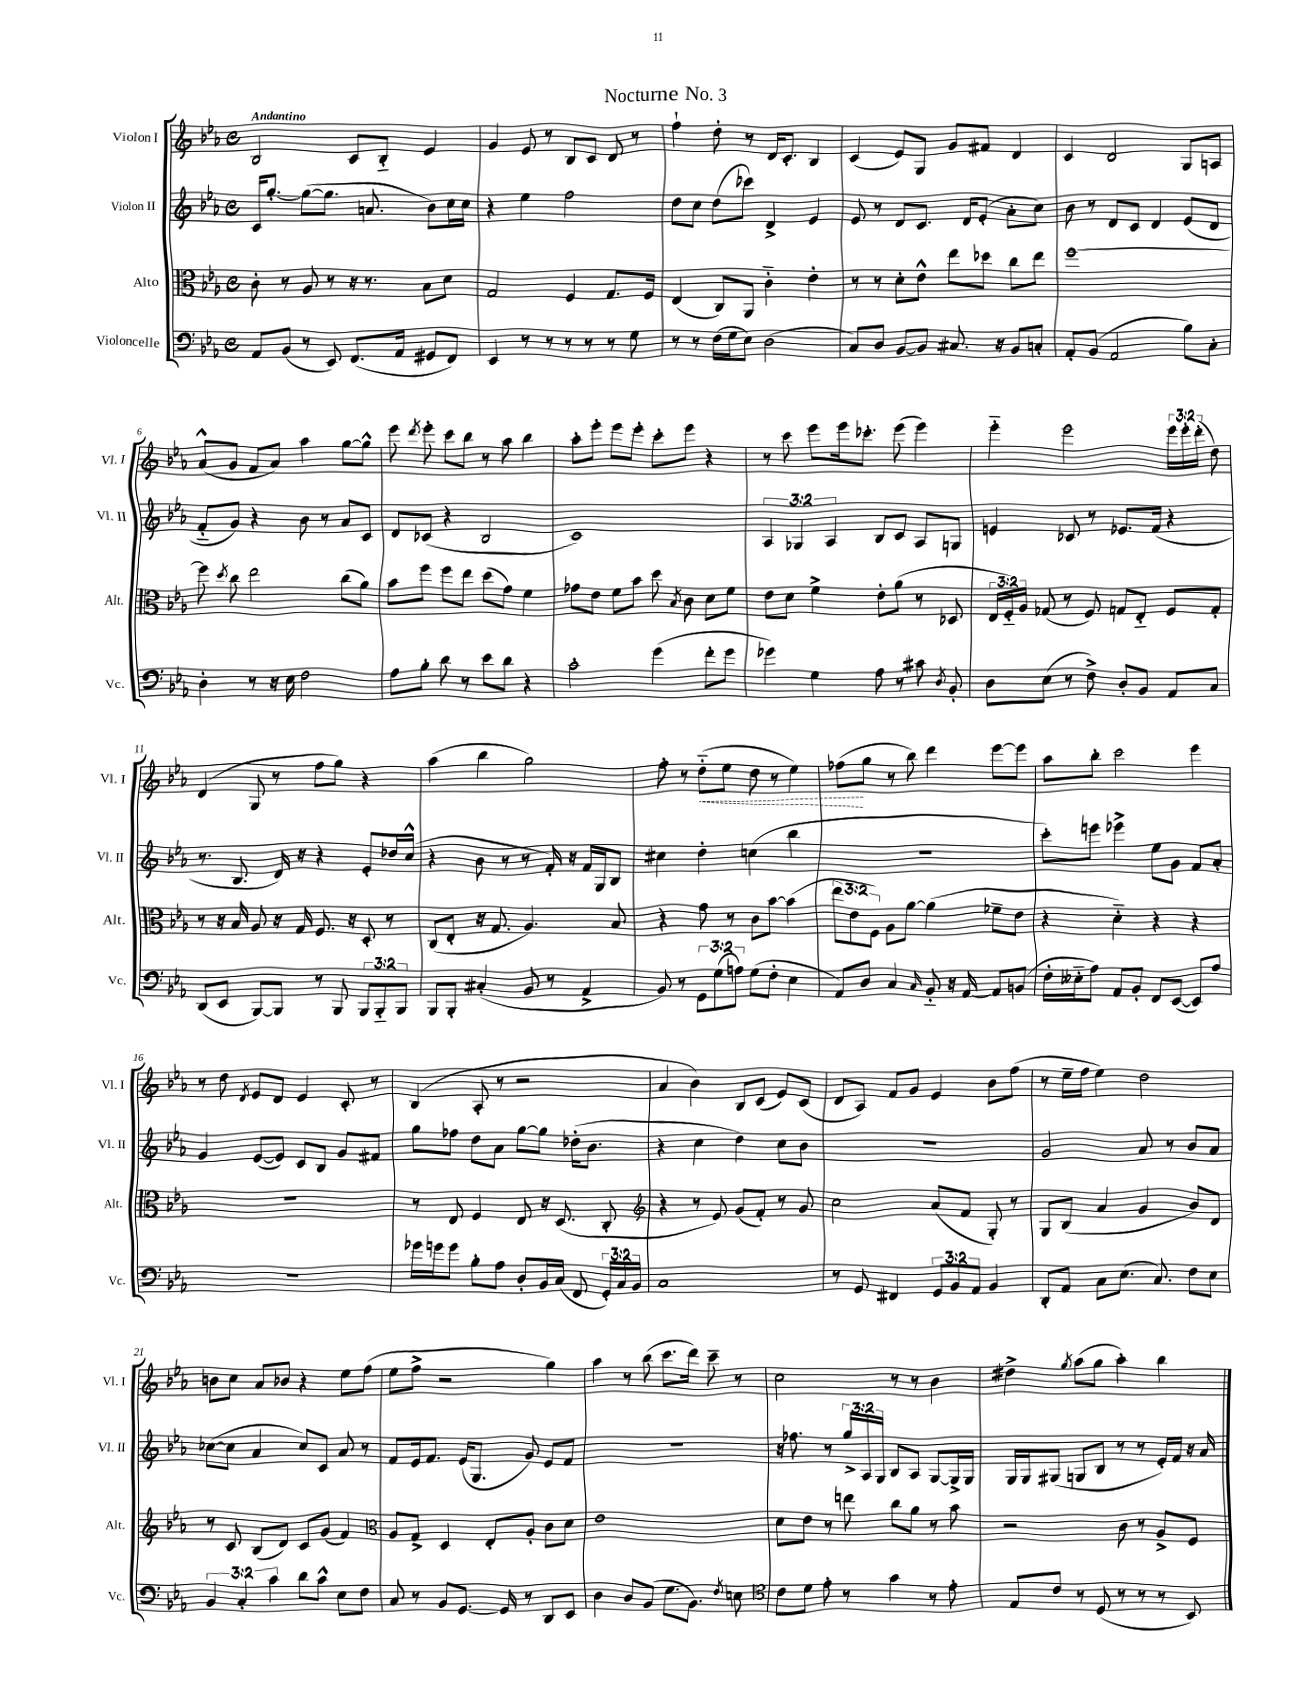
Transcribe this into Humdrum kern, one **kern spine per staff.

**kern	**kern	**kern	**kern	**dynam
*part4	*part3	*part2	*part1	*part1
*staff4	*staff3	*staff2	*staff1	*staff1
*I"Violoncelle	*I"Alto	*I"Violon II	*I"Violon I	*
*I'Vc.	*I'Alt.	*I'Vl. II	*I'Vl. I	*
*clefF4	*clefC3	*clefG2	*clefG2	*
*k[b-e-a-]	*k[b-e-a-]	*k[b-e-a-]	*k[b-e-a-]	*
*M4/4	*M4/4	*M4/4	*M4/4	*
*met(c)	*met(c)	*met(c)	*met(c)	*
=1	=1	=1	=1	=1
!	!	!	!LO:TX:a:B:t=Andantino	!
8AA-/L	8c'\	16c/KL	2B-/	.
.	.	[8.gg'/J	.	.
(8BB-/J	8r	.	.	.
8r	8A-/	(8gg\L_	.	.
8EE-/)	8r	8.gg\J]	.	.
(8.FF/L	16r	.	8c/L	.
.	8.r	8.an/	.	.
.	.	.	8B-/J	.
16AA-/Jk	.	.	.	.
8GG#X/L	8B-\L	8b-\L)	4e-/	.
8FF/J)	8d\J	16cc\L	.	.
.	.	16cc\JJ	.	.
=2	=2	=2	=2	=2
4EE-/	2G/	4r	4g/	.
8r	.	4ee-\	8e-/	.
8r	.	.	8r	.
8r	4F/	2ff\	8B-/L	.
8r	.	.	8c/J	.
8r	8.G/L	.	8d/	.
8G\	.	.	8r	.
.	16F/Jk	.	.	.
=3	=3	=3	=3	=3
8r	(4E-/	8dd\L	4ff`\	.
8r	.	8cc\J	.	.
(16F\LL	8C/L)	(8dd\L	8dd'\	.
16G\J	.	.	.	.
8E-\J)	8AA-/J	8ccc-X\J)	8r	.
(2D\	4c\	4d^/	16d/KL	.
.	.	.	8.c'/J	.
.	4e-'\	4e-/	4B-/	.
=4	=4	=4	=4	=4
8C/L)	8r	8e-/	(4c/	.
8D/J	8r	8r	.	.
[8BB-/L	8d'\L	8d/L	8e-/L)	.
8BB-/J]	8e-^^\J	8.c/J	8G/J	.
8.C#X/	8ee-\L	.	8g/L	.
.	.	16d/KL	.	.
.	8dd-X\J	(8e-'/J	8f#X/J	.
16r	.	.	.	.
8BB-/L	8cc\L	8a-'\L	4d/	.
8Cn'/J	8ee-\J	8cc\J)	.	.
=5	=5	=5	=5	=5
8AA-'/L	[1ff	8b-\	4c/	.
(8BB-/J	.	8r	.	.
2AA-/	.	8d/L	2d/	.
.	.	8c/J	.	.
.	.	4d/	.	.
8B-\L)	.	(8e-/L	8G/L	.
8C'\J	.	8d/J	8An/J	.
!!LO:LB:g=z
=6	=6	=6	=6	=6
4D'\	8ff\]	8f/L	(8a-^^/L	.
.	8qdd/	.	.	.
.	8cc\	8g/J)	8g/J	.
8r	2ee-\	4r	8f/L	.
16r	.	.	8a-/J)	.
16E-\	.	.	.	.
2F\	.	8b-\	4aa-\	.
.	.	8r	.	.
.	(8cc\L	8a-/L	[8gg\L	.
.	8a-\J)	8c/J	8gg^^\J]	.
=7	=7	=7	=7	=7
8A-\L	8b-\L	8d/L	8eee-\	.
.	.	.	8qddd/	.
8B-'\J	8ff\J	(8c-X/J	8eee-'\	.
8d\	8ff\L	4r	8ccc\L	.
8r	8ee-\J	.	8bb-\J	.
8e-\L	(8dd\L	2B-/	8r	.
8d\J	8g\J)	.	8aa-\	.
4r	4f\	.	4bb-\	.
=8	=8	=8	=8	=8
2c'\	8g-X\L	1c)	8aa-'\L	.
.	8e-\J	.	8eee-'\J	.
.	8f\L	.	8eee-\L	.
.	8b-\J	.	8eee-'\J	.
(4g\	8dd\	.	8ccc'\L	.
.	8qB-/	.	.	.
.	8c\	.	8eee-\J	.
8f'\L	8d\L	.	4r	.
8g\J	8f\J	.	.	.
=9	=9	=9	=9	=9
4g-X\)	8e-\L	6A-/	8r	.
.	8d\J	.	8ccc\	.
.	.	6G-X/	.	.
4G\	4f^\	.	8eee-\L	.
.	.	6A-/	.	.
.	.	.	16eee-\k	.
.	.	.	8.ccc-X'\J	.
8A-\	8e-'\L	8B-/L	.	.
8r	(8a-\J	8c/J	(8eee-\	.
8c#X\	8r	8A-/L	4eee-\)	.
8qD/	.	.	.	.
8BB-'/	8D-X/	8Gn/J	.	.
=10	=10	=10	=10	=10
8D\L	24E-/LL	4en/	4eee-\	.
.	24F/)	.	.	.
.	24A-/JJ	.	.	.
(8E-\J	(8G-X/	.	.	.
8r	8r	8c-X/	2eee-\	.
8F^\)	8F/)	8r	.	.
8D'/L	8Gn/L	8.e-X/L	.	.
8BB-/J	8E-/J	.	.	.
.	.	(16f/Jk	.	.
8AA-/L	8F/L	4r	24eee-\LL	.
.	.	.	24eee-'\	.
.	.	.	(24ddd'\JJ	.
8C/J	8G'/J	.	8dd\)	.
!!LO:LB:g=z
=11	=11	=11	=11	=11
(8DD/L	8r	8.r	(4d/	.
8EE-/J	16r	.	.	.
.	16B-/	8.B-/	.	.
[8BBB-/L)	8A-/	.	8G/	.
8BBB-/J]	16r	16d/)	8r	.
.	16G/	16r	.	.
8r	8.F/	4r	8ff\L	.
8BBB-/	.	.	8gg\J)	.
.	16r	.	.	.
12BBB-/L	8D'/	8e-'/L	4r	.
12BBB-/	.	.	.	.
.	8r	16dd-X/L	.	.
12BBB-/J	.	.	.	.
.	.	(16cc^^/JJ	.	.
=12	=12	=12	=12	=12
8BBB-/L	(8C/L	4r	(4aa-\	.
8BBB-'/J	8E-'/J	.	.	.
(4C#X'/	16r	8b-\	4bb-\	.
.	8.G/	.	.	.
.	.	8r	.	.
8BB-/	4.A-/)	8r	2gg\)	.
8r	.	16f'/)	.	.
.	.	16r	.	.
4AA-^/	.	16f/LL	.	.
.	.	16G/J	.	.
.	8B-/	8B-/J	.	.
=13	=13	=13	=13	=13
8BB-/)	4r	4cc#X\	8ff'\	.
8r	.	.	8r	.
!	!	!	!	!LO:HP:b
12GG\L	8g\	4dd'\	(8dd\L	<
(12G\	.	.	.	.
.	8r	.	8ee-\J	.
12An\J)	.	.	.	.
(8G\L	8c\L	(4ccn\	8dd\	.
8F'\J	[8b-\J	.	8r	.
4E-\	(4b-\]	4bb-\	4ee-\)	.
=14	=14	=14	=14	=14
8AA-/L)	12ee-\L	1r	(8ff-X\L	.
.	12e-\	.	.	.
8D/J	.	.	8gg\J	[
.	12F\J)	.	.	.
4C/	8A-\L	.	8r	.
.	[8a-\J	.	8bb-\)	.
16qqC/	.	.	.	.
8BB-/	(4a-\]	.	4ddd\	.
16r	.	.	.	.
[16AA-/	.	.	.	.
8AA-/L]	8f-X~\L	.	[8eee-\L	.
(8BBn/J	8e-\J	.	8eee-\J]	.
=15	=15	=15	=15	=15
16F'\LL	4r	8ccc'\L)	8aa-\L	.
16E--X\J	.	.	.	.
8A-\J)	.	8eeen\J	8bb-'\J	.
8AA-/L	4d\)	4eee-X^\	2ccc\	.
8BB-'/J	.	.	.	.
8FF/L	4r	8ee-\L	.	.
([8EE-/J	.	8g\J	.	.
8EE-/L])	4r	8f/L	4eee-\	.
8A-/J	.	8a-'/J	.	.
!!LO:LB:g=z
=16	=16	=16	=16	=16
1r	1r	4g/	8r	.
.	.	.	8dd\	.
.	.	.	8qd/	.
.	.	([8e-/L	8e-/L	.
.	.	8e-/J])	8d/J	.
.	.	8c/L	4e-/	.
.	.	8B-/J	.	.
.	.	8g/L	8c'/	.
.	.	8f#X/J	8r	.
=17	=17	=17	=17	=17
16g-X\LL	8r	8gg\L	(4B-/	.
16gn\J	.	.	.	.
8g\J	8E-/	8ff-X\J	.	.
8B-'\L	4F/	8dd\L	8A-'/	.
8A-\J	.	8a-\J	8r	.
8D'/L	8E-/	[8gg\L	2r	.
16BB-/L	16r	8gg\J]	.	.
(16C/JJ	(8.D/	.	.	.
8FF/	.	(16dd-X'\KL	.	.
.	.	8.b-\J	.	.
24GG'/LL)	8C'/	.	.	.
24C/	.	.	.	.
24BB-/JJ	.	.	.	.
=18	=18	=18	=18	=18
*	*clefG2	*	*	*
1C	4r	4r	4a-/	.
.	8r	4cc\	4b-\)	.
.	8e-/)	.	.	.
.	(8g/L	4dd\)	8B-/L	.
.	8f'/J)	.	(8c/J	.
.	8r	8cc\L	8e-/L)	.
.	8g/	8b-\J	(8c/J	.
=19	=19	=19	=19	=19
8r	2cc\	1r	8d/L	.
8GG/	.	.	8A-/J)	.
4FF#X/	.	.	8f/L	.
.	.	.	8g/J	.
12GG/L	(8a-/L	.	4e-/	.
12BB-/	.	.	.	.
.	8f/J	.	.	.
12AA-/J	.	.	.	.
4BB-/	8G'/)	.	8b-\L	.
.	8r	.	(8ff\J	.
=20	=20	=20	=20	=20
8DD'/L	8G/L	2g/	8r	.
8AA-/J	(8B-/J	.	16ee-~\LL	.
.	.	.	16ff\JJ	.
8C\L	4a-/	.	4ee-\)	.
(8.E-\J	.	.	.	.
.	4g/	8a-/	2dd\	.
8.C/)	.	.	.	.
.	.	8r	.	.
8F\L	8b-/L)	8b-/L	.	.
8E-\J	8d/J	8a-/J	.	.
!!LO:LB:g=z
=21	=21	=21	=21	=21
6BB-/	8r	([8cc-X\L	8bn\L	.
.	8c/	8cc-\J]	8cc\J	.
6C'/	.	.	.	.
.	(8B-/L	4a-/	8a-/L	.
6c\	.	.	.	.
.	8d/J)	.	8b-X/J	.
8d\L	8c/L	8cc-/L)	4r	.
8c^^\J	(8g/J	8c/J	.	.
8E-\L	4f/)	8a-/	8ee-\L	.
8F\J	.	8r	(8ff\J	.
=22	=22	=22	=22	=22
*	*clefC3	*	*	*
8C/	8A-/L	8f/L	8ee-\L	.
8r	8G^/J	16e-/k	8ff^\J	.
.	.	8.f/J	.	.
8BB-/L	4D/	.	2r	.
[8.GG/J	.	(16e-/KL	.	.
.	.	8.G/J	.	.
.	8E-'/L	.	.	.
16GG/]	.	.	.	.
8r	8A-'/J	8g/)	.	.
8DD/L	8c\L	8e-/L	4gg\)	.
8EE-/J	8d\J	8f/J	.	.
=23	=23	=23	=23	=23
4D\	1e-	1r	4aa-\	.
8D/L	.	.	8r	.
(8BB-/J	.	.	(8bb-\	.
8.G\L	.	.	8.ccc\L	.
8.BB-\J)	.	.	16ddd\Jk)	.
.	.	.	8ccc~\	.
8qF/	.	.	.	.
8En\	.	.	8r	.
=24	=24	=24	=24	=24
*clefC4	*	*	*	*
8c\L	8d\L	16r	2cc\	.
.	.	8.ff-X\	.	.
8d\J	8e-\J	.	.	.
8e-'\	8r	8r	.	.
8r	8een\	24gg^/LL	.	.
.	.	24A-/	.	.
.	.	24G/JJ	.	.
4g\	8cc\L	8B-/L	8r	.
.	8a-\J	8A-/J	8r	.
8r	8r	[8G/L	4b-\	.
8e-'\	8b-\	16G^/L]	.	.
.	.	16G/JJ	.	.
=25	=25	=25	=25	=25
8E-/L	2r	16G/LL	4dd#X^\	.
.	.	16G/J	.	.
8c/J	.	(8G#X/J	.	.
.	.	.	8qgg/	.
8r	.	8Gn/L	(8aa-\L	.
(8D/	.	8B-/J	8gg\J	.
8r	8c\	8r	4aa-'\)	.
8r	8r	8r	.	.
8r	8A-^/L	16e-'/LL)	4bb-\	.
.	.	16f/JJ	.	.
8BB-/)	8F/J	16r	.	.
.	.	16a-/	.	.
==	==	==	==	==
*-	*-	*-	*-	*-
